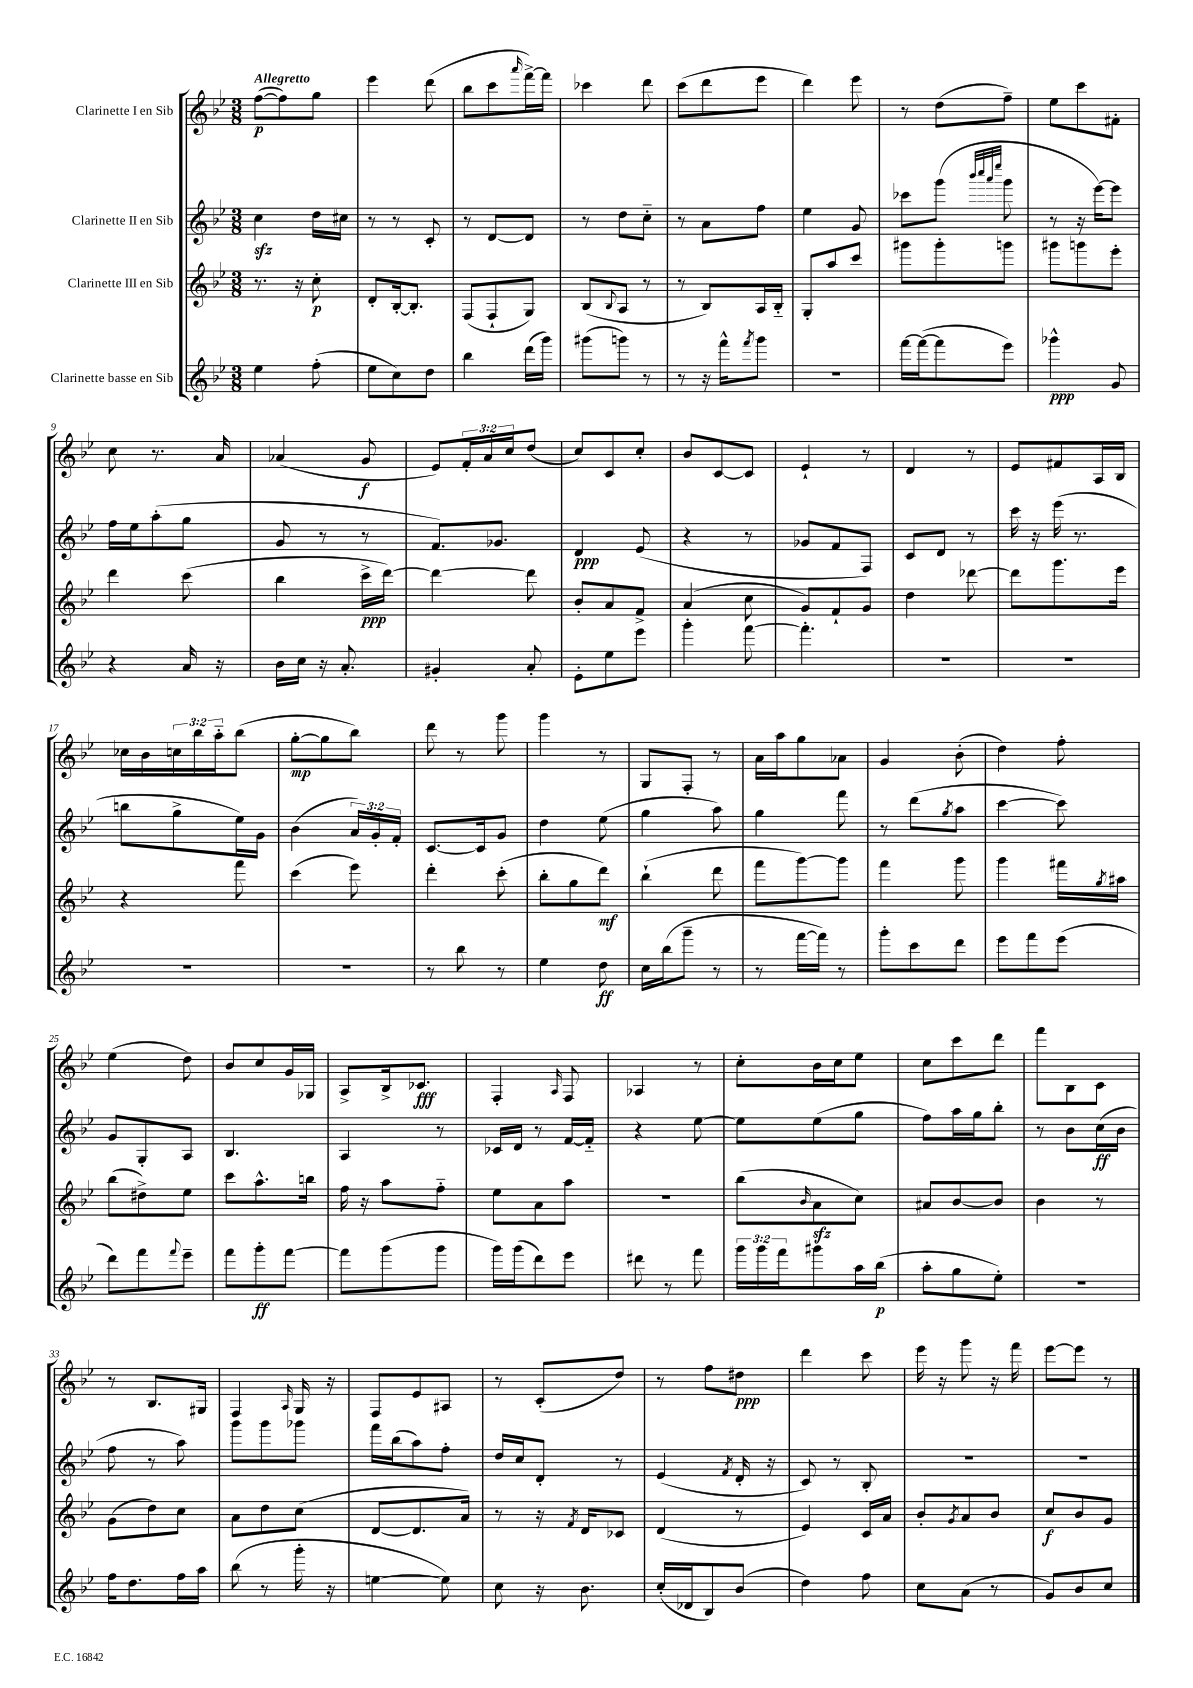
<<
\new StaffGroup <<
\new Staff = "s0" \with { instrumentName = "Clarinette I en Sib" } {
    \clef treble \key bes \major \numericTimeSignature \time 3/8 \override Staff.TupletNumber.text = #tuplet-number::calc-fraction-text \tempo "Allegretto"
    f''8~\p( f''8) g''8 |
    ees'''4 d'''8( |
    bes''8 c'''8 \grace { a'''16 } f'''16~->) f'''16 |
    ces'''4 d'''8 |
    c'''8( d'''8 ees'''8 |
    d'''4) ees'''8 |
    r8 d''8( f''8--) |
    ees''8 c'''8 fis'8-. |
    c''8 r8. a'16 |
    aes'4( g'8\f |
    ees'8) \tuplet 3/2 { f'16-. a'16 c''16 } d''8( |
    c''8) c'8 c''8-. |
    bes'8 c'8~ c'8 |
    ees'4-! r8 |
    d'4 r8 |
    ees'8 fis'8 a16 bes16 |
    ces''16 bes'16 \tuplet 3/2 { c''16 bes''16 a''16-_ } bes''8( |
    g''8~-.\mp g''8 bes''8) |
    d'''8 r8 g'''8 |
    g'''4 r8 |
    g8 f8-. r8 |
    a'16 a''16 g''8 aes'8 |
    g'4 bes'8-.( |
    d''4) f''8-. |
    ees''4( d''8) |
    bes'8 c''8 g'16 ges16 |
    a8-> bes16-> ces'8.\fff |
    f4-. \grace { a16 } f8 |
    aes4 r8 |
    c''8-. bes'16 c''16 ees''8 |
    c''8 c'''8 d'''8 |
    f'''8 bes8 c'8 |
    r8 bes8. gis16 |
    f4 \grace { a16 } g16 r16 |
    f8 ees'8 ais8 |
    r8 c'8-.( d''8) |
    r8 f''8 dis''8\ppp |
    d'''4 c'''8 |
    ees'''16 r16 g'''8 r16 f'''16 |
    ees'''8~ ees'''8 r8 \bar "|." |
}
\new Staff = "s1" \with { instrumentName = "Clarinette II en Sib" } {
    \clef treble \key bes \major \numericTimeSignature \time 3/8 \override Staff.TupletNumber.text = #tuplet-number::calc-fraction-text
    c''4\sfz d''16 cis''16 |
    r8 r8 c'8-. |
    r8 d'8~ d'8 |
    r8 d''8 c''8-_ |
    r8 a'8 f''8 |
    ees''4 g'8 |
    ces'''8 g'''8( \grace { bes'''32 c''''32 a'''32 ees''''32 } g'''8 |
    r8 r16 ees'''16~) ees'''8 |
    f''16 ees''16 a''8-.( g''8 |
    g'8 r8 r8 |
    f'8.) ges'8. |
    d'4\ppp ees'8( |
    r4 r8 |
    ges'8 f'8 f8) |
    c'8 d'8 r8 |
    c'''16 r16 ees'''16( r8. |
    b''8 g''8-> ees''16) g'16 |
    bes'4( \tuplet 3/2 { a'16) g'16-. f'16-. } |
    c'8.~ c'16 g'8 |
    d''4 ees''8( |
    g''4 a''8) |
    g''4 f'''8 |
    r8 d'''8( \acciaccatura { g''8 } a''8 |
    c'''4~ c'''8) |
    g'8 g8-. a8 |
    bes4. |
    a4 r8 |
    ces'16 d'16 r8 f'16~ f'16-_ |
    r4 ees''8~ |
    ees''8 ees''8( g''8 |
    f''8) a''16 g''16 bes''8-. |
    r8 bes'8 c''16\ff( bes'16 |
    f''8 r8 a''8) |
    g'''8 g'''8 ges'''8 |
    f'''16 bes''16( a''8) f''8-. |
    d''16 c''16 d'8-. r8 |
    ees'4( \acciaccatura { f'8 } d'16-. r16 |
    c'8) r8 bes8-. |
    R4. |
    R4. \bar "|." |
}
\new Staff = "s2" \with { instrumentName = "Clarinette III en Sib" } {
    \clef treble \key bes \major \numericTimeSignature \time 3/8
    r8. r16 c''8-.\p |
    d'8-. bes16~-. bes8.-. |
    f8( f8-! g8) |
    bes8( \appoggiatura { bes8 } a8 r8 |
    r8 bes8) a16 bes16-_ |
    g8-. a''8 c'''8 |
    gis'''8 gis'''8-. g'''8 |
    gis'''8 g'''8 ees'''8-. |
    d'''4 c'''8( |
    bes''4 c'''16->\ppp d'''16~) |
    d'''4~ d'''8 |
    bes'8-. a'8 f'8-> |
    a'4( c''8 |
    g'8) f'8-! g'8 |
    d''4 des'''8~ |
    des'''8 g'''8. ees'''16 |
    r4 f'''8 |
    c'''4( ees'''8) |
    d'''4-. c'''8-.( |
    bes''8-. g''8 d'''8\mf) |
    bes''4-!( d'''8 |
    f'''8 g'''8~) g'''8 |
    f'''4 g'''8 |
    g'''4 fis'''16 \acciaccatura { g''8 } ais''16 |
    bes''8( dis''8->) ees''8 |
    c'''8 a''8.-^ b''16 |
    f''16 r16 a''8 f''8-_ |
    ees''8 a'8 a''8 |
    R4. |
    bes''8( \grace { bes'16 } a'8\sfz c''8) |
    ais'8 bes'8~ bes'8 |
    bes'4 r8 |
    g'8( d''8) c''8 |
    a'8 d''8 c''8( |
    d'8~ d'8. a'16) |
    r8 r16 \acciaccatura { f'8 } d'16 ces'8 |
    d'4( r8 |
    ees'4) c'16 a'16 |
    bes'8-. \acciaccatura { g'8 } a'8 bes'8 |
    c''8\f bes'8 g'8 \bar "|." |
}
\new Staff = "s3" \with { instrumentName = "Clarinette basse en Sib" } {
    \clef treble \key bes \major \numericTimeSignature \time 3/8 \override Staff.TupletNumber.text = #tuplet-number::calc-fraction-text
    ees''4 f''8-.( |
    ees''8 c''8) d''8 |
    bes''4 d'''16( g'''16) |
    gis'''8( g'''8) r8 |
    r8 r16 f'''16-^ \acciaccatura { f'''8 } g'''8 |
    R4. |
    f'''16~ f'''16~( f'''8 ees'''8) |
    ges'''4-^\ppp g'8 |
    r4 a'16 r16 |
    bes'16 c''16 r16 a'8.-. |
    gis'4-. a'8-. |
    ees'8-. ees''8 ees'''8 |
    g'''4-. f'''8~ |
    f'''4.-. |
    R4. |
    R4. |
    R4. |
    R4. |
    r8 bes''8 r8 |
    ees''4 d''8\ff |
    c''16 bes''16( g'''8-- r8 |
    r8 f'''16~ f'''16) r8 |
    g'''8-. c'''8 d'''8 |
    ees'''8 f'''8 ees'''8( |
    d'''8) f'''8 \appoggiatura { f'''8 } ees'''8-- |
    f'''8 g'''8-.\ff f'''8~ |
    f'''8 g'''8( g'''8 |
    g'''16) g'''16( d'''8) ees'''8 |
    dis'''8 r8 f'''8 |
    \tuplet 3/2 { g'''16 g'''16 f'''16 } gis'''8 a''16 bes''16\p( |
    a''8-. g''8 ees''8-.) |
    R4. |
    f''16 d''8. f''16 a''16 |
    bes''8( r8 g'''16-. r16 |
    e''4~ e''8) |
    c''8 r16 bes'8. |
    c''16-.( des'16 bes8) bes'8( |
    d''4) f''8 |
    c''8 a'8( r8 |
    g'8) bes'8 c''8 \bar "|." |
}
>>
>>
